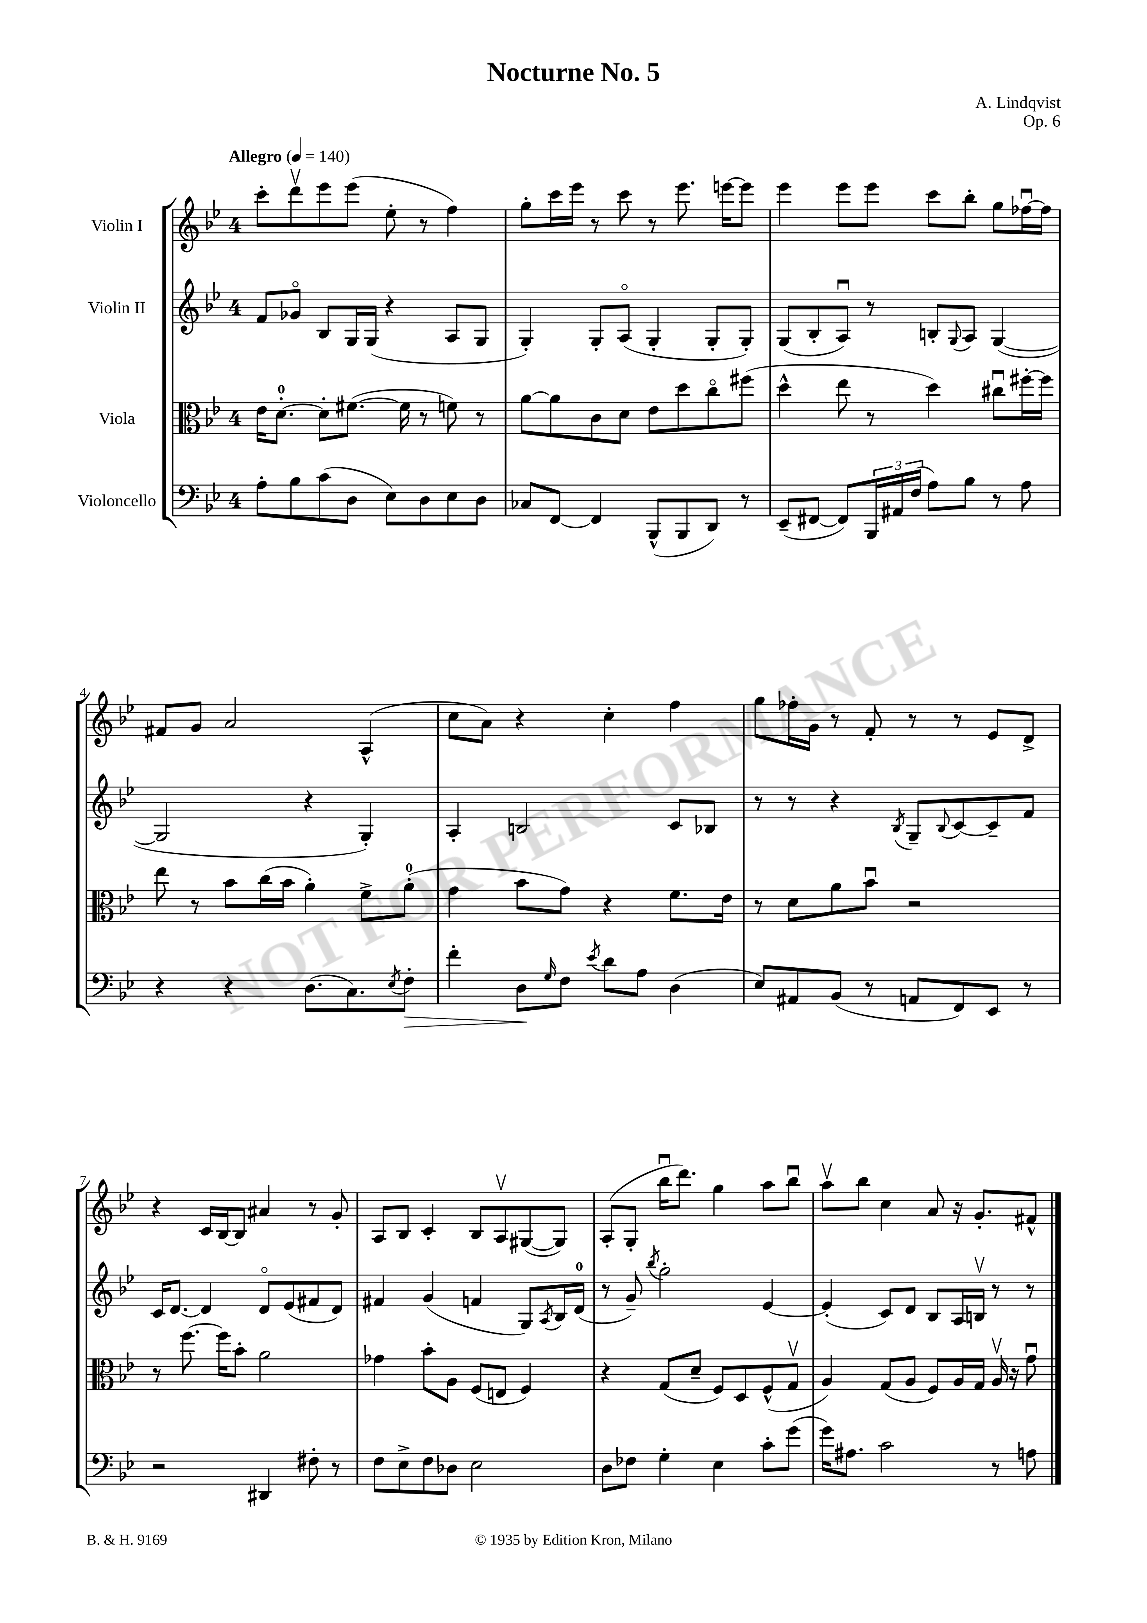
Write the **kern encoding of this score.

**kern	**kern	**kern	**kern
*staff4	*staff3	*staff2	*staff1
*clefF4	*clefC3	*clefG2	*clefG2
*k[b-e-]	*k[b-e-]	*k[b-e-]	*k[b-e-]
*M4/4	*M4/4	*M4/4	*M4/4
*MM140	*MM140	*MM140	*MM140
8A'	16e-	8f	8ccc'
.	[8.d'	.	.
8B-	.	8g-o	8dddv
(8c	8d']	8B-	8eee-
8D	([8.f#	16G	(8eee-
.	.	(16G	.
8E-)	.	4r	8ee-'
.	16f#]	.	.
8D	8r	.	8r
8E-	8f)	8A	4ff)
8D	8r	8G	.
=	=	=	=
8C-	[8a	4G')	8gg'
[8FF	8a]	.	16ccc
.	.	.	16eee-
4FF]	8c	8G'	8r
.	8d	(8Ao	8ccc
(8BBB-^^	8e-	4G'	8r
8BBB-	8dd	.	8.eee-
8DD)	8cco	8G'	.
.	.	.	[16eee
8r	(8ff#	8G')	8eee]
=	=	=	=
(8EE-~	4dd^^	(8G	4eee-
[8FF#	.	8B-'	.
8FF#])	8ee-	8Au)	8eee-
24BBB-	8r	8r	8eee-
24AA#	.	.	.
(24F	.	.	.
8A)	4dd)	8B'	8ccc
.	.	8qqG	.
8B-	.	8A	8bb-'
8r	8cc#u	([4G	8gg
8A	[16ff#'	.	[16ff-u
.	16ff#]	.	16ff-]
=	=	=	=
4r	8ee-	2G]	8f#
.	8r	.	8g
4r	8b-	.	2a
.	(16cc	.	.
.	16b-	.	.
(8.D	4a')	4r	.
8.C)	.	.	.
.	8f^	4G')	(4A^^
8qE-	.	.	.
8F'	(8a'	.	.
=	=	=	=
4f'	4g	4A'	8cc
.	.	.	8a)
8D	8b-	2B	4r
16qqG	.	.	.
8F	8g)	.	.
8qe-	.	.	.
8d	4r	.	4cc'
8A	.	.	.
(4D	8.f	8c	4ff
.	.	8B-	.
.	16e-	.	.
=	=	=	=
8E-)	8r	8r	8gg
8AA#	8d	8r	16ff-'
.	.	.	16g
(8BB-	8a	4r	8r
8r	8b-u	.	8f'
.	.	8qB-	.
8AA	2r	8G~	8r
.	.	8qqB-	.
8FF)	.	[8c	8r
8EE-	.	8c~]	8e-
8r	.	8f	8d^
=	=	=	=
2r	8r	16c	4r
.	.	[8.d	.
.	[8.ff	.	.
.	.	4d]	16c
.	16ff]	.	[16B-
.	8b-'	.	8B-]
4DD#	2a	8do	4a#
.	.	(8e-	.
8F#'	.	8f#	8r
8r	.	8d)	8g'
=	=	=	=
8F	4g-	4f#	8A
8E-^	.	.	8B-
8F	8b-'	(4g	4c'
8D-	8A	.	.
2E-	(8F	4f	8B-
.	8E	.	8Av
.	4F)	8G)	([8G#
.	.	8qA	.
.	.	16B-	8G#])
.	.	(16d	.
=	=	=	=
8D	4r	8r	(8A'
8F-	.	8g~)	8G'
.	.	8qbb-	.
4G'	(8G	2gg'	16bb-u
.	.	.	8.ddd)
.	8d~	.	.
4E-	8F)	.	4gg
.	8D	.	.
8c'	(8F^^	[4e-	8aa
(8g	8Gv	.	8bb-u
=	=	=	=
16g)	4A)	(4e-']	8aav
8.A#	.	.	.
.	.	.	8bb-
2c	(8G	8c)	4cc
.	8A	8d	.
.	8F)	8B-	8a
.	16A	16A	16r
.	16G	16Bv	8.g'
8r	16Av	8r	.
.	16r	.	.
8A	8gu	8r	8f#^^
==	==	==	==
*-	*-	*-	*-
